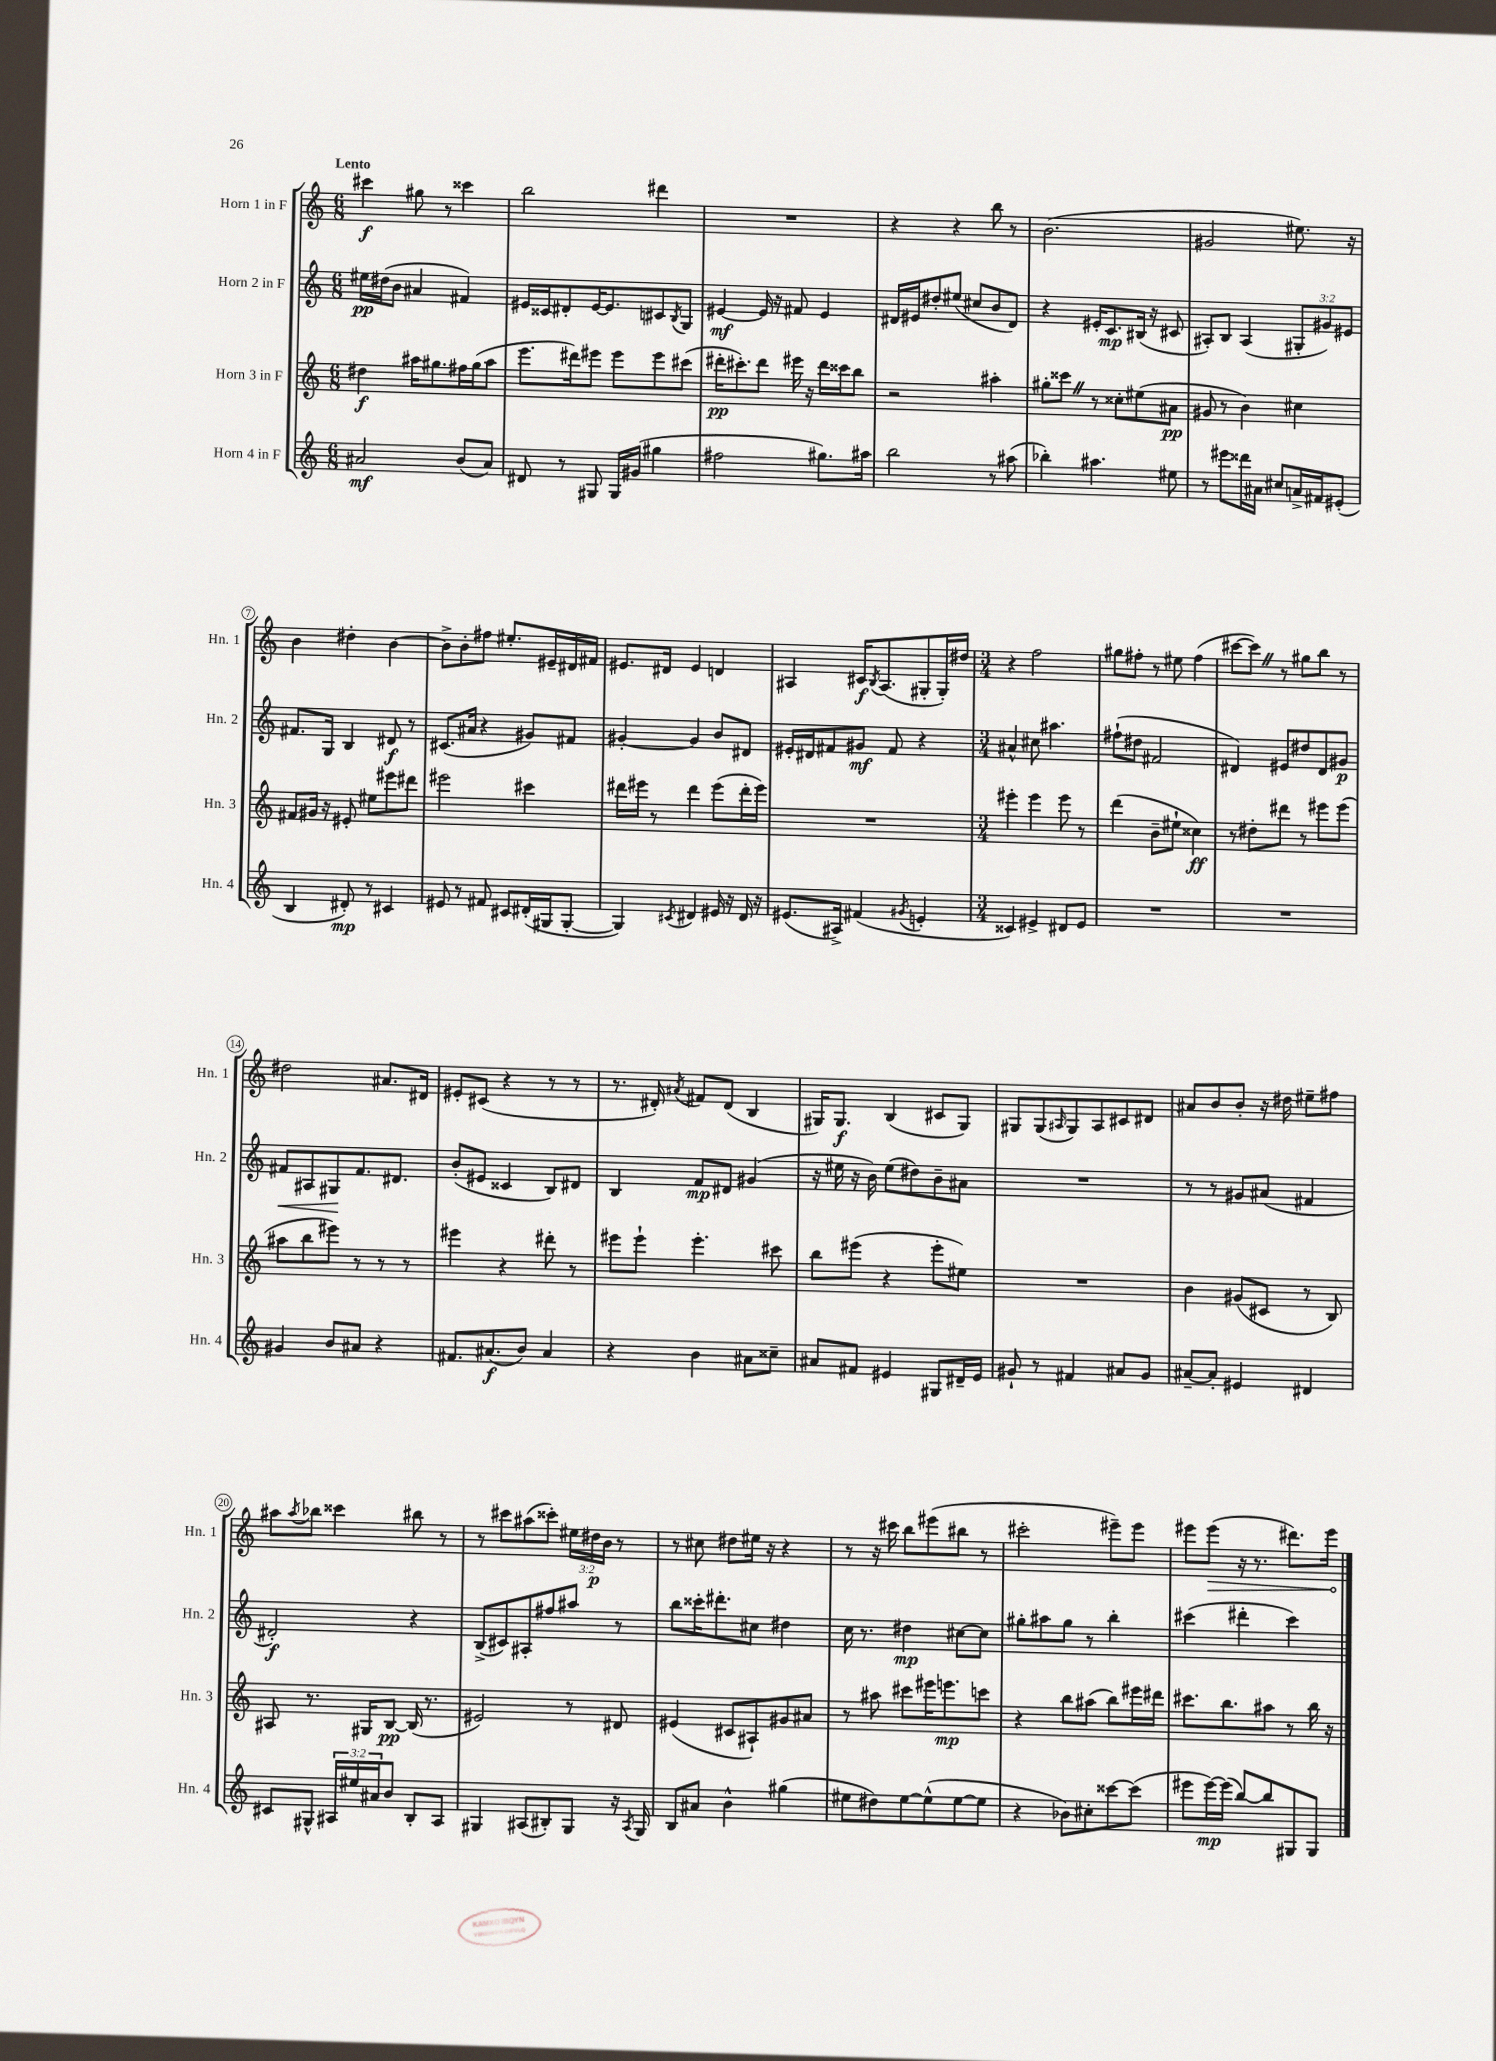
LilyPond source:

<<
\new StaffGroup <<
\new Staff = "s0" \with { instrumentName = "Horn 1 in F" shortInstrumentName = "Hn. 1" } {
    \clef treble \key c \major \numericTimeSignature \time 6/8 \override Staff.TupletNumber.text = #tuplet-number::calc-fraction-text \tempo "Lento"
    cis'''4\f gis''8 r8 cisis'''4 |
    b''2 dis'''4 |
    R2. |
    r4 r4 b''8 r8 |
    b'2.( |
    gis'2 eis''8.) r16 |
    b'4 dis''4-. b'4~ |
    b'8-> b'8-. fis''8 eis''8.-. eis'16-- dis'16 fis'16 |
    eis'8. dis'16 eis'4 d'4 |
    ais4 cis'16\f \acciaccatura { b8 } ais8.( gis8-. gis16-.) dis''16 |
    \numericTimeSignature \time 3/4 r4 f''2 |
    gis''8 fis''8-. r8 eis''8 fis''4( |
    cis'''8~ cis'''8) \once \override BreathingSign.text = \markup { \musicglyph "scripts.caesura.straight" } \breathe r8 gis''8 b''8 r8 |
    dis''2 ais'8. dis'16 |
    eis'8-. cis'8( r4 r8 r8 |
    r8. dis'16-.) \acciaccatura { ais'8 } fis'8 dis'8( b4 |
    gis16) gis8.\f b4( cis'8 gis8) |
    gis8 gis8( \grace { ais16 } gis8) ais8 cis'8 dis'8 |
    ais'8 b'8 b'8-. r16 dis''16 eis''8-- fis''8 |
    ais''8 \acciaccatura { ais''8 } bes''8 cisis'''4 bis''8 r8 |
    r8 cis'''8 ais''8( cisis'''8-.) \tuplet 3/2 { eis''16 dis''16\p b'16 } r8 |
    r8 cis''8 dis''8 eis''16 r16 r4 |
    r8 r16 cis'''16 b''8 eis'''8( bis''8 r8 |
    cis'''2-. eis'''8--) eis'''8 |
    eis'''8 \once \override Hairpin.circled-tip = ##t eis'''8\>( r16 r8. dis'''8.) eis'''16\! \bar "|." |
}
\new Staff = "s1" \with { instrumentName = "Horn 2 in F" shortInstrumentName = "Hn. 2" } {
    \clef treble \key c \major \numericTimeSignature \time 6/8 \override Staff.TupletNumber.text = #tuplet-number::calc-fraction-text
    eis''16\pp dis''16( b'8 ais'4 fis'4) |
    eis'16 cisis'16 dis'8-. eis'16~ eis'8. cis'8 \acciaccatura { b8 } g8 |
    eis'4~\mf eis'16 r16 fis'8 eis'4 |
    dis'16 eis'16 dis''8-. eis''8( cis''8 b'8 dis'8) |
    r4 eis'16-. c'8.\mp bis16( r16 cis'8 |
    ais8-.) b8 ais4( \tuplet 3/2 { gis8-. gis'8) eis'8 } |
    fis'8. g16 b4 dis'8\f r8 |
    cis'8.( ais'16 r4 gis'8) fis'8 |
    gis'4~-. gis'4 b'8 dis'8 |
    eis'16-. dis'16 fis'8 gis'8\mf fis'8 r4 |
    \numericTimeSignature \time 3/4 ais'4-^ cis''8 ais''4. |
    fis''8-!( dis''8 fis'2 |
    dis'4) eis'8 dis''8 dis'8 gis'8\p |
    fis'8\< ais8 gis8\! fis'8. dis'8. |
    b'8-.( eis'8 cisis'4 b8) dis'8 |
    b4 f'8\mp dis'8 gis'4( |
    r16 eis''16 r16 b'16) eis''8( dis''8) b'8-- ais'8 |
    R2. |
    r8 r8 gis'8 ais'8( fis'4 |
    dis'2-.\f) r4 |
    b8->( cis'8) ais8-. fis''8 ais''8 r8 |
    b''8 cisis'''16-. dis'''8.-. cis''8 dis''4 |
    c''16 r8. dis''4\mp cis''8~ cis''8 |
    gis''8-. ais''8 gis''8 r8 b''4-. |
    cis'''4( dis'''4-. cis'''4) \bar "|." |
}
\new Staff = "s2" \with { instrumentName = "Horn 3 in F" shortInstrumentName = "Hn. 3" } {
    \clef treble \key c \major \numericTimeSignature \time 6/8
    dis''4\f ais''16 gis''8. fis''16 gis''16( ais''8 |
    e'''8. dis'''16) eis'''8 eis'''8 eis'''8 cis'''8( |
    dis'''16-.\pp cis'''8.-.) dis'''8 eis'''16 r16 dis'''16 cisis'''16 b''8 |
    r2 ais''4-. |
    gis''8-. cisis'''8 \once \override BreathingSign.text = \markup { \musicglyph "scripts.caesura.straight" } \breathe r8 cisis''8-. eis''8( ais'8\pp |
    gis'8 r8 b'4) cis''4 |
    fis'8 gis'16 r16 eis'8-. eis''8 eis'''8 dis'''8 |
    eis'''2 cis'''4 |
    dis'''16 eis'''16 r8 dis'''4 eis'''8( dis'''16-. eis'''16) |
    R2. |
    \numericTimeSignature \time 3/4 eis'''4-. eis'''4 eis'''8 r8 |
    d'''4( b'8-- eis''8-! cisis''4\ff) |
    r8 dis''8-. dis'''8 r8 eis'''8 eis'''8( |
    ais''8 b''8 eis'''8) r8 r8 r8 |
    eis'''4 r4 dis'''8-. r8 |
    eis'''8 eis'''8-! eis'''4.-. cis'''8 |
    b''8 eis'''8( r4 eis'''8-. eis''8) |
    R2. |
    b'4 gis'8( cis'8 r8 b8) |
    ais8 r8. gis16 b8~\pp b16( r8. |
    eis'2) r8 dis'8 |
    eis'4( cis'8 ais8-!) gis'8 ais'8 |
    r8 ais''8 cis'''8 eis'''16 e'''8.\mp c'''8 |
    r4 b''8 ais''8( b''8) eis'''16 dis'''16 |
    cis'''8. b''8. ais''8 r8 b''16 r16 \bar "|." |
}
\new Staff = "s3" \with { instrumentName = "Horn 4 in F" shortInstrumentName = "Hn. 4" } {
    \clef treble \key c \major \numericTimeSignature \time 6/8 \override Staff.TupletNumber.text = #tuplet-number::calc-fraction-text
    ais'2\mf b'8( ais'8) |
    dis'8 r8 gis8 gis16 gis'16( gis''4 |
    fis''2 gis''8.) ais''16 |
    b''2 r8 ais''8( |
    bes''4-.) ais''4. eis''8 |
    r8 eis'''8 disis'''16 ais'16 cis''8 a'16-> fis'16 eis'8-.( |
    b4 dis'8-.\mp) r8 cis'4 |
    eis'8 r8 fis'8 cis'8 dis'16-.( gis16 gis8~-. |
    gis4) \acciaccatura { cis'8 } dis'4 eis'16 r16 dis'16 r16 |
    eis'8.( ais16->) fis'4( \acciaccatura { gis'8 } e'4-. |
    \numericTimeSignature \time 3/4 cisis'4) eis'4-> dis'8 eis'8 |
    R2. |
    R2. |
    gis'4 b'8 ais'8 r4 |
    fis'8. ais'8.\f( b'8) ais'4 |
    r4 b'4 ais'8 cisis''8-- |
    ais'8 fis'8 eis'4 gis8 dis'16-- eis'16 |
    gis'8-! r8 fis'4 ais'8 gis'8 |
    ais'8~-- ais'8-. eis'4 dis'4 |
    cis'8 gis8-^ \tuplet 3/2 { ais16 eis''16 ais'16 } b'8 b8-. ais8 |
    gis4 ais8( bis8-.) gis8 r16 \acciaccatura { ais8 } gis16 |
    b8 ais'8 b'4-^ gis''4( |
    eis''8 dis''8) eis''8~ eis''8-^( eis''8~ eis''8 |
    r4 bes'8) cis''8-. cisis'''8~ cisis'''8( |
    eis'''8 eis'''16~\mp) eis'''16( b''8~) b''8 gis8 gis8 \bar "|." |
}
>>
>>
\layout { \context { \Score \override BarNumber.stencil = #(make-stencil-circler 0.1 0.3 ly:text-interface::print) } }
